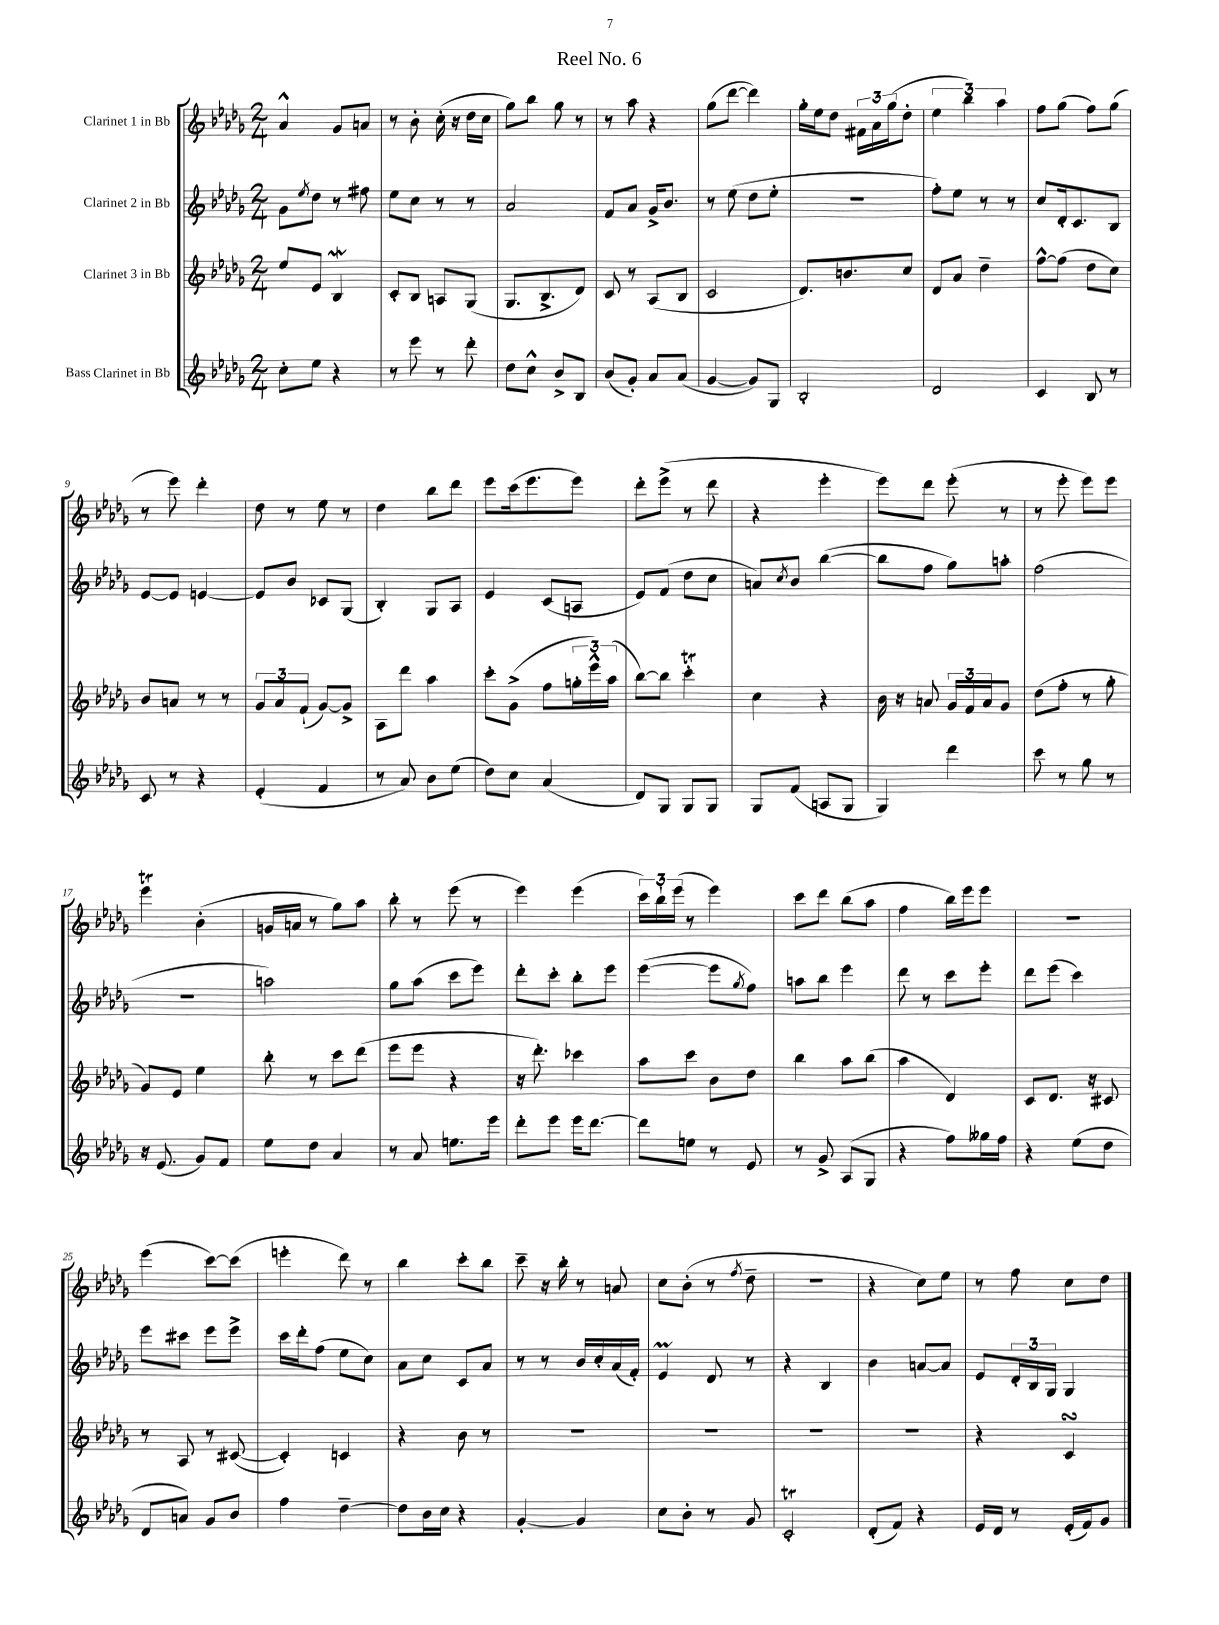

**kern	**kern	**kern	**kern
*staff4	*staff3	*staff2	*staff1
*clefG2	*clefG2	*clefG2	*clefG2
*k[b-e-a-d-g-]	*k[b-e-a-d-g-]	*k[b-e-a-d-g-]	*k[b-e-a-d-g-]
*M2/4	*M2/4	*M2/4	*M2/4
8cc'\L	8ee-/L	8g-\L	4a-^^/
.	.	8qee-/	.
8ee-\J	8e-/J	8dd-\J	.
4r	4B-/	8r	8g-/L
.	.	8ff#\	8a/J
=	=	=	=
8r	8c'/L	8ee-\L	8r
8eee-\	8B-/J	8cc\J	8b-'\
8r	8A/L	8r	(16cc'\
.	.	.	16r
8ddd-'\	(8G-/J	8r	16dd-\LL
.	.	.	16cc\JJ
=	=	=	=
8dd-\L	8.G-/L	2a-/	8gg-\L)
8cc^^\J	.	.	8bb-\J
.	8.B-^/	.	.
8b-^/L	.	.	8gg-\
8B-/J	8d-/J)	.	8r
=	=	=	=
(8b-/L	8c/	8f/L	8r
8g-'/J)	8r	8a-/J	8aa-\
8a-/L	(8A-/L	16g-^/LK	4r
.	.	8.b-/J	.
(8a-/J	8B-/J	.	.
=	=	=	=
[4g-/	2c/	8r	(8gg-\L
.	.	(8ee-\	[8ddd-\J
8g-/]L)	.	8dd-\L	4ddd-\])
8G-/J	.	8ee-'\J	.
=	=	=	=
2B-'/	8.d-/L)	2r	16gg-'\LL
.	.	.	16ee-\J
.	.	.	8dd-\J
.	8.b/	.	.
.	.	.	24f#\LL
.	.	.	24a-\
.	.	.	(24gg-\J
.	8cc/J	.	8dd-'\J
=	=	=	=
2d-/	8d-/L	8ff'\L)	6ee-\
.	8a-/J	8ee-\J	.
.	.	.	6bb-\)
.	4dd-~\	8r	.
.	.	.	6aa-\
.	.	8r	.
=	=	=	=
4c/	[8ff^^\L	8cc/L	8ff\L
.	(8ff\]J	16d-'/k	(8gg-\J
.	.	8.c/	.
8B-/	8dd-\L	.	8ff\L)
8r	8cc\J)	8B-/J	(8gg-\J
=	=	=	=
8c/	8b-/L	[8e-/L	8r
8r	8a/J	8e-/]J	8eee-\)
4r	8r	[4e/	4ddd-'\
.	8r	.	.
=	=	=	=
(4e-'/	12g-/L	8e/]L	8dd-\
.	12a-/	.	.
.	.	8b-/J	8r
.	(12f`/J	.	.
4f/	[8g-/L)	8c-/L	8ee-\
.	8g-^/]J	(8G-/J	8r
=	=	=	=
8r	8A-\L	4B-'/)	4dd-\
8a-/)	8ddd-\J	.	.
8b-\L	4aa-\	8G-/L	8bb-\L
(8ee-\J	.	8A-/J	8ddd-\J
=	=	=	=
8dd-\L)	8ccc'\L	4e-/	8eee-\L
8cc\J	(8g-^\J	.	(16ccc\k
.	.	.	8.eee-\
(4a-/	8ff\L	(8c/L	.
.	24gg'\L	8A/J	8eee-\J)
.	24eee-^^\)	.	.
.	(24aa-\JJ	.	.
=	=	=	=
8d-/L)	[8bb-\L)	8e-/L)	8ddd-'\L
8G-/J	8bb-\]J	(8f/J	(8eee-^\J
8G-/L	4ccc'\	8dd-\L	8r
8G-/J	.	8cc\J	8ddd-\
=	=	=	=
8G-/L	4cc\	8a/L)	4r
.	.	8qcc/	.
(8f/J	.	8b-/J	.
8A/L	4r	([4bb-\	4eee-'\
8G-/J	.	.	.
=	=	=	=
4G-/)	16b-\	8bb-\]L	8eee-\L)
.	16r	.	.
.	8a/	8ff\J	8ddd-\J
4ddd-\	24g-/LL	8gg-\L)	(8eee-'\
.	24f/	.	.
.	24a/J	.	.
.	8g-/J	8aa'\J	8r
=	=	=	=
8ccc\	(8dd-\L	(2ff\	8r
8r	8ff'\J	.	8eee-'\
8gg-\	8r	.	8eee-\L)
8r	8gg-'\	.	8eee-\J
=	=	=	=
16r	8g-/L)	2r	4eee-\
(8.e-/	.	.	.
.	8e-/J	.	.
8g-/L)	4ee-\	.	(4b-'\
8f/J	.	.	.
=	=	=	=
8ee-\L	8bb-'\	2aa\)	16g/LL
.	.	.	16a/JJ
8dd-\J	8r	.	8r
4a-/	8ccc\L	.	8gg-\L)
.	(8ddd-\J	.	8aa-\J
=	=	=	=
8r	8eee-\L	8gg-\L	8bb-'\
8a-/	8eee-\J	(8aa-\J	8r
8.ee\L	4r	8ccc\L	(8eee-\
.	.	8eee-\J)	8r
16eee-\Jk	.	.	.
=	=	=	=
8ddd-'\L	16r	8ddd-'\L	4eee-\)
.	8.ddd-'\)	.	.
8eee-\J	.	8ccc'\J	.
16eee-\LK	4ccc-\	8bb-'\L	(4eee-\
[8.ddd-\J	.	.	.
.	.	8eee-\J	.
=	=	=	=
8ddd-\]L	8aa-\L	([4eee-\	24ccc\LL)
.	.	.	24bb-`\
.	.	.	(24eee-\JJ
8ee\J	8ccc\J	.	8r
8r	8b-\L	8eee-\]L	4eee-\)
.	.	8qgg-/	.
8e-/	8dd-\J	8ff\J)	.
=	=	=	=
8r	4bb-\	8aa\L	8ccc\L
8g-^/	.	8bb-\J	8ddd-\J
(8A-/L	8aa-\L	4eee-\	(8bb-\L
8G-/J	(8bb-\J	.	8aa-\J
=	=	=	=
4r	4aa-\	8ddd-\	4ff\
.	.	8r	.
8ff\L)	4d-/)	8ccc\L	16bb-\LL)
.	.	.	16eee-\J
16gg--\L	.	8eee-'\J	8eee-\J
16ff\JJ	.	.	.
=	=	=	=
4r	8c/L	8ddd-\L	2r
.	8.d-/J	(8eee-\J	.
(8ee-\L	.	4ccc\)	.
.	16r	.	.
8dd-\J	8c#/	.	.
=	=	=	=
8d-/L	8r	8eee-\L	(4eee-\
8a/J)	8A-/	8ccc#\J	.
8g-/L	8r	8eee-\L	[8ccc\L)
8b-/J	([8c#/	8eee-^\J	(8ccc\]J
=	=	=	=
4ff\	4c#'/])	16ccc\LL	4eee'\
.	.	16ddd-'\J	.
.	.	(8ff\J	.
[4dd-~\	4c/	8ee-\L	8ddd-\)
.	.	8cc\J)	8r
=	=	=	=
8dd-\]L	4r	8a-\L	4bb-\
16b-\L	.	8cc\J	.
16cc\JJ	.	.	.
4r	8b-\	8c/L	8ccc'\L
.	8r	8a-/J	8bb-\J
=	=	=	=
[4g-'/	2r	8r	8ccc~\
.	.	8r	16r
.	.	.	16bb-'\
4g-/]	.	16b-/LL	8r
.	.	16cc'/	.
.	.	(16a-/	8a/
.	.	16f'/JJ)	.
=	=	=	=
8cc\L	2r	4e-/	8cc\L
8b-'\J	.	.	(8b-'\J
8r	.	8d-/	8r
.	.	.	8qff/
8g-/	.	8r	8dd-~\
=	=	=	=
2c'/	2r	4r	2r
.	.	4B-/	.
=	=	=	=
(8d-'/L	2r	4b-\	4r
8f/J)	.	.	.
4r	.	[8a/L	8cc\L)
.	.	8a/]J	8ee-\J
=	=	=	=
16e-/LL	4r	8e-/L	8r
16d-/JJ	.	.	.
8r	.	24d-'/L	8ff\
.	.	24B-/	.
.	.	24G-/JJ	.
(16e-'/LL	4c/	4G-/	8cc\L
16f/J)	.	.	.
8g-/J	.	.	8dd-\J
==	==	==	==
*-	*-	*-	*-
